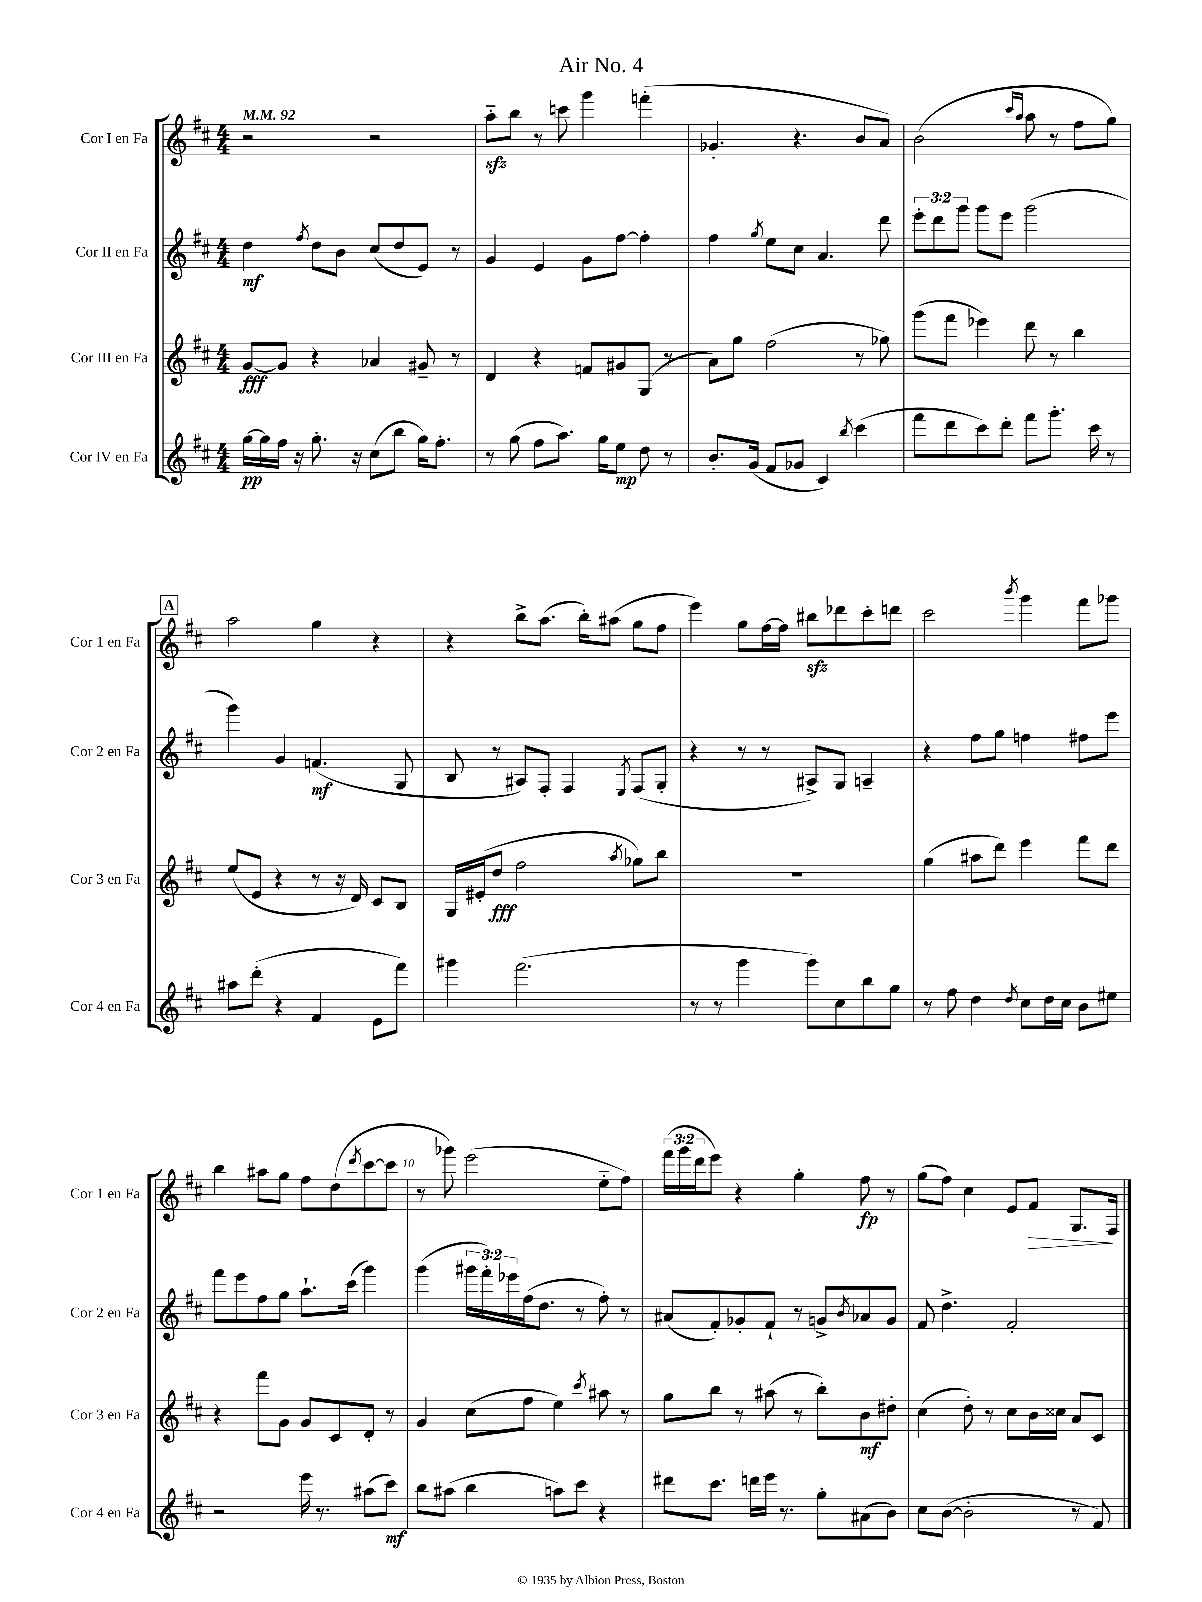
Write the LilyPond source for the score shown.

\header { title = "Air No. 4" }
<<
\new StaffGroup <<
\new Staff = "s0" \with { instrumentName = "Cor I en Fa" shortInstrumentName = "Cor 1 en Fa" } {
    \clef treble \key d \major \numericTimeSignature \time 4/4 \override Staff.TupletNumber.text = #tuplet-number::calc-fraction-text \tempo 4 = 92
    r2 r2 |
    a''8-_\sfz b''8 r8 c'''8 g'''4 f'''4-.( |
    ges'4.-. r4. b'8 a'8) |
    b'2( \grace { cis'''16 a''16 } a''8 r8 fis''8 g''8) |
    \mark \markup { \box "A" } a''2 g''4 r4 |
    r4 b''8-> a''8.( b''16-.) ais''8( g''8 fis''8 |
    e'''4) g''8 fis''16~ fis''16 bis''8\sfz des'''8 cis'''8-. d'''8 |
    cis'''2 \acciaccatura { b'''8 } g'''4 fis'''8 ges'''8 |
    b''4 ais''8 g''8 fis''8 d''8( \acciaccatura { d'''8 } cis'''8~ cis'''8 |
    r8 ges'''8) e'''2( e''8-_ fis''8) |
    \tuplet 3/2 { fis'''16( g'''16 d'''16 } e'''8) r4 g''4-. fis''8\fp r8 |
    g''8( fis''8) cis''4 e'8 fis'8\> g8. fis16\! \bar "|." |
}
\new Staff = "s1" \with { instrumentName = "Cor II en Fa" shortInstrumentName = "Cor 2 en Fa" } {
    \clef treble \key d \major \numericTimeSignature \time 4/4 \override Staff.TupletNumber.text = #tuplet-number::calc-fraction-text
    d''4\mf \acciaccatura { fis''8 } d''8 b'8 cis''8( d''8 e'8) r8 |
    g'4 e'4 g'8 fis''8~ fis''4-. |
    fis''4 \acciaccatura { g''8 } e''8 cis''8 a'4. d'''8 |
    \tuplet 3/2 { e'''8-. d'''8 g'''8 } g'''8 e'''8 g'''2( |
    \mark \markup { \box "A" } g'''4) g'4 f'4.\mf( g8 |
    b8 r8 ais8) fis8-. fis4 \acciaccatura { e8 } fis8( g8-. |
    r4 r8 r8 ais8->) g8 a4-- |
    r4 fis''8 g''8 f''4 fis''8 e'''8 |
    fis'''8 e'''8 fis''8 g''8 a''8.-! cis'''16( g'''4) |
    g'''4( \tuplet 3/2 { gis'''16 fis'''16-.) ees'''16 } fis''16( d''8. r8 fis''8-.) r8 |
    ais'8( fis'8-.) ges'8-. fis'8-! r8 g'8-> \acciaccatura { b'8 } aes'8 g'8 |
    fis'8 d''4.-> fis'2-. \bar "|." |
}
\new Staff = "s2" \with { instrumentName = "Cor III en Fa" shortInstrumentName = "Cor 3 en Fa" } {
    \clef treble \key d \major \numericTimeSignature \time 4/4
    g'8~\fff g'8 r4 aes'4 gis'8-- r8 |
    d'4 r4 f'8 gis'8 g8( r8 |
    a'8) g''8 fis''2( r8 ges''8) |
    g'''8( fis'''8 ees'''4) d'''8 r8 b''4 |
    \mark \markup { \box "A" } e''8( e'8 r4 r8 r16 d'16) cis'8 b8 |
    g16 eis'16-.( d''8\fff fis''2 \acciaccatura { a''8 } ges''8) b''8 |
    R1 |
    g''4( ais''8 d'''8) e'''4 fis'''8 d'''8 |
    r4 fis'''8 g'8 g'8 cis'8 d'8-. r8 |
    g'4 cis''8( fis''8 e''4) \acciaccatura { cis'''8 } ais''8 r8 |
    g''8 b''8 r8 ais''8( r8 b''8-.) b'8\mf dis''8-. |
    cis''4( d''8-.) r8 cis''8 b'16 cisis''16 a'8 cis'8 \bar "|." |
}
\new Staff = "s3" \with { instrumentName = "Cor IV en Fa" shortInstrumentName = "Cor 4 en Fa" } {
    \clef treble \key d \major \numericTimeSignature \time 4/4
    g''16~\pp g''16 fis''16 r16 g''8.-. r16 cis''8( b''8 g''16) fis''8.-. |
    r8 g''8( fis''8 a''8.) g''16 e''8\mp d''8 r8 |
    b'8.-. g'16( fis'8 ges'8 cis'4) \acciaccatura { b''8 } cis'''4( |
    fis'''8 d'''8 cis'''8) d'''8-. fis'''8 g'''8.-. cis'''16 r8 |
    \mark \markup { \box "A" } ais''8 d'''8-.( r4 fis'4 e'8 fis'''8) |
    gis'''4 fis'''2.( |
    r8 r8 g'''4 g'''8) cis''8 b''8 g''8 |
    r8 fis''8 d''4 \acciaccatura { d''8 } cis''8 d''16 cis''16 b'8 eis''8 |
    r2 e'''16 r8. ais''8( cis'''8\mf) |
    b''8 ais''8( b''4 a''8) cis'''8 r4 |
    dis'''8 cis'''8. d'''16 e'''16 r8. g''8-. ais'8( b'8) |
    cis''8 b'8~( b'2-. r8 fis'8) \bar "|." |
}
>>
>>
\layout { \context { \Score \override BarNumber.break-visibility = ##(#f #t #t) barNumberVisibility = #(every-nth-bar-number-visible 5) } }
